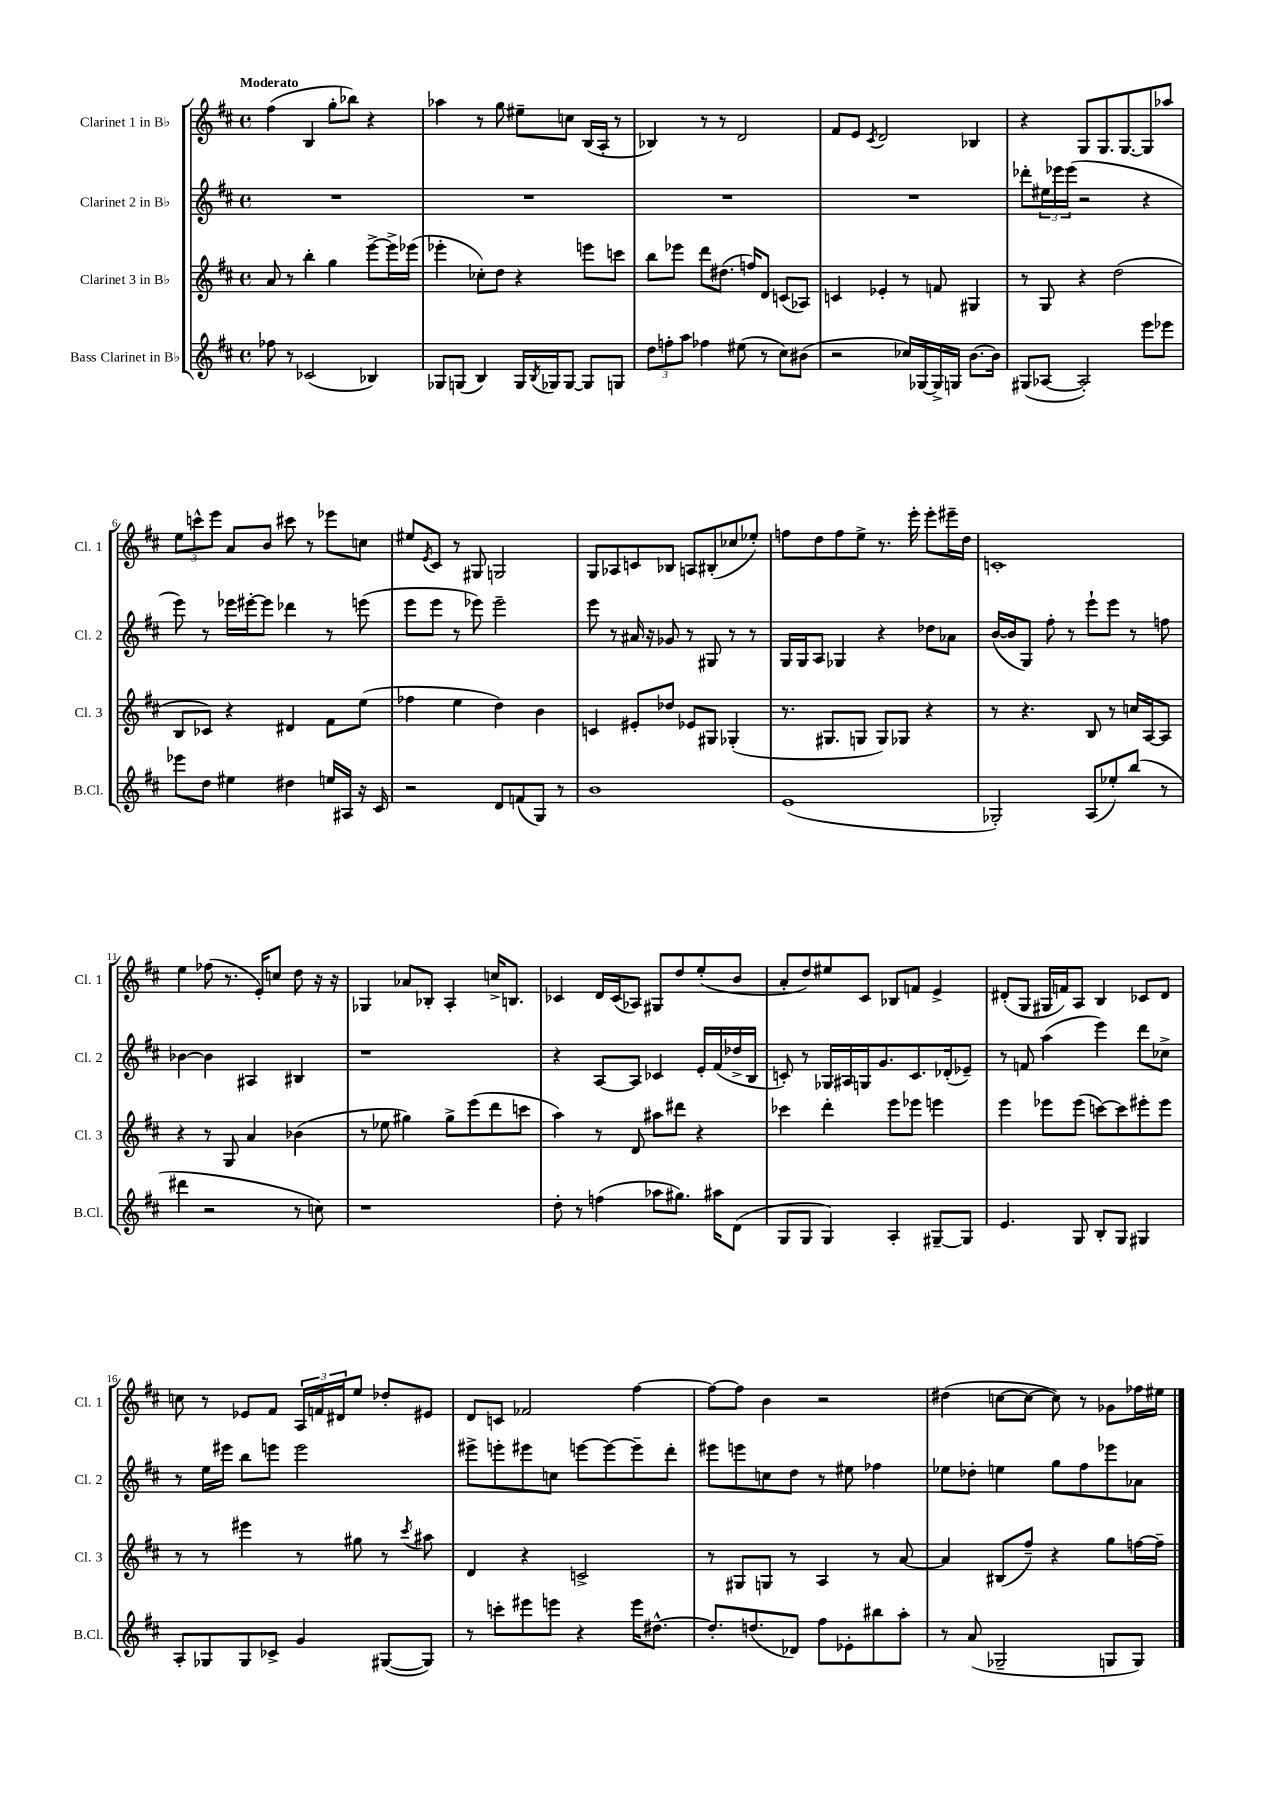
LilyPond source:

<<
\new StaffGroup <<
\new Staff = "s0" \with { instrumentName = "Clarinet 1 in Bb" shortInstrumentName = "Cl. 1" } {
    \clef treble \key d \major \defaultTimeSignature \time 4/4 \tempo "Moderato"
    fis''4( b4 g''8-. bes''8) r4 |
    aes''4 r8 g''8 eis''8-- c''8 b16( a16-. r8 |
    bes4) r8 r8 d'2 |
    fis'8 e'8 \acciaccatura { cis'8 } d'2 bes4 |
    r4 g8 g8. g8.~ g8 aes''8 |
    \tuplet 3/2 { e''8 c'''8-^ e'''8 } a'8 b'8 cis'''8 r8 ees'''8 c''8 |
    eis''8 \acciaccatura { e'8 } cis'8 r8 gis8 g2 |
    g8 aes8 c'8 bes8 a8 bis8-.( ces''8 ees''8-.) |
    f''8 d''8 f''8 e''8-> r8. e'''16-. e'''8-. eis'''16-- d''16 |
    c'1-. |
    e''4 fes''8( r8. e'16-.) c''8 d''8 r16 r16 |
    ges4 aes'8 bes8-. a4-. c''16-> b8. |
    ces'4 d'16 ces'16( aes8) gis8 d''8 e''8-.( b'8 |
    a'8-. d''8) eis''8 cis'8 bes8 f'8 e'4-> |
    dis'8-.( g8 gis16 f'16) a8 b4 ces'8 dis'8 |
    c''8 r8 ees'8 fis'8 \tuplet 3/2 { a16 f'16 dis'16 } e''8 des''8-. eis'8 |
    d'8 c'8 fes'2 fis''4~ |
    fis''8~ fis''8 b'4 r2 |
    dis''4( c''8~ c''8~ c''8) r8 ges'8 fes''16 eis''16 \bar "|." |
}
\new Staff = "s1" \with { instrumentName = "Clarinet 2 in Bb" shortInstrumentName = "Cl. 2" } {
    \clef treble \key d \major \defaultTimeSignature \time 4/4
    R1 |
    R1 |
    R1 |
    R1 |
    des'''8-. \tuplet 3/2 { eis''16 ees'''16 ees'''16( } r2 r4 |
    e'''8) r8 ees'''16 eis'''16~-. eis'''8 des'''4 r8 e'''8( |
    e'''8 e'''8 r8 ees'''8) ees'''2-- |
    e'''8 r8 ais'16 r16 ges'8 r8 gis8 r8 r8 |
    g16 g16 a8 ges4 r4 des''8 aes'8 |
    b'16~( b'16 g8) fis''8-. r8 e'''8-! e'''8 r8 f''8 |
    bes'4~ bes'4 ais4 bis4 |
    r1 |
    r4 a8~ a8 ces'4 e'16-. fis'16( des''16-> b16 |
    c'8-.) r8 ges16 ais16 g16 g'8. c'8. des'16-.( ees'8--) |
    r8 f'8 a''4( e'''4) d'''8 ces''8-> |
    r8 e''16 eis'''16 b''8 e'''8 e'''2 |
    eis'''8-> e'''8-. eis'''8 c''8 e'''8~ e'''8~ e'''8-- d'''8-. |
    eis'''8 e'''8 c''8 d''8 r8 eis''8 fes''4 |
    ees''8 des''8-. e''4 g''8 fis''8 ees'''8 aes'8 \bar "|." |
}
\new Staff = "s2" \with { instrumentName = "Clarinet 3 in Bb" shortInstrumentName = "Cl. 3" } {
    \clef treble \key d \major \defaultTimeSignature \time 4/4
    a'8 r8 b''4-. g''4 e'''8~-> e'''16-> ees'''16( |
    ees'''4-. ces''8-.) d''8 r4 e'''8 c'''8 |
    b''8 ees'''8 d'''8 dis''8.( f''16) d'8 c'8( aes8) |
    c'4 ees'4-. r8 f'8 gis4 |
    r8 g8 r4 d''2( |
    b8 ces'8) r4 dis'4 fis'8 e''8( |
    fes''4 e''4 d''4) b'4 |
    c'4 eis'8-. des''8 ees'8 gis8 ges4-.( |
    r8. gis8. g8 g8) ges8 r4 |
    r8 r4. b8 r8 c''16 a16~ a8 |
    r4 r8 g8 a'4 bes'4( |
    r8 ees''8 gis''4) gis''8-> e'''8( d'''8 c'''8 |
    a''4) r8 d'8 ais''8 dis'''8 r4 |
    ces'''4 d'''4-. e'''8 ees'''8 e'''4 |
    e'''4 ees'''8 ees'''8( c'''8~) c'''8 eis'''8-. eis'''8 |
    r8 r8 eis'''4 r8 gis''8 r8 \acciaccatura { cis'''8 } ais''8 |
    d'4 r4 c'2-> |
    r8 gis8 g8 r8 a4 r8 a'8~ |
    a'4 bis8( fis''8--) r4 g''8 f''16~ f''16-- \bar "|." |
}
\new Staff = "s3" \with { instrumentName = "Bass Clarinet in Bb" shortInstrumentName = "B.Cl." } {
    \clef treble \key d \major \defaultTimeSignature \time 4/4
    fes''8 r8 ces'2( bes4) |
    ges8 g8( b4) g16 \acciaccatura { b8 } ges16 ges8~ ges8 g8 |
    \tuplet 3/2 { d''8 f''8-. a''8 } fes''4 eis''8( r8 cis''8) bis'8( |
    r2 ces''16) ges16~ ges16-> g16 b'8.~ b'16 |
    gis8( aes8~ aes2-.) e'''8 ees'''8 |
    ees'''8 d''8 eis''4 dis''4 e''16 ais16 r16 cis'16 |
    r2 d'8 f'8( g8) r8 |
    b'1 |
    e'1( |
    ges2-.) a8( ees''8-.) b''8( r8 |
    dis'''4 r2 r8 c''8) |
    r1 |
    d''8-. r8 f''4( aes''8 gis''8.) ais''16 d'8( |
    g8 g8 g4) a4-. gis8~-- gis8 |
    e'4. g8 b8-. g8 gis4 |
    a8-. ges8 ges8 ces'8-> g'4 gis8~( gis8) |
    r8 c'''8-. eis'''8 e'''8 r4 e'''16 dis''8.~-^ |
    dis''8.-. d''8.( des'8) fis''8 ees'8-. bis''8 a''8-. |
    r8 a'8( ges2-- g8 g8) \bar "|." |
}
>>
>>
